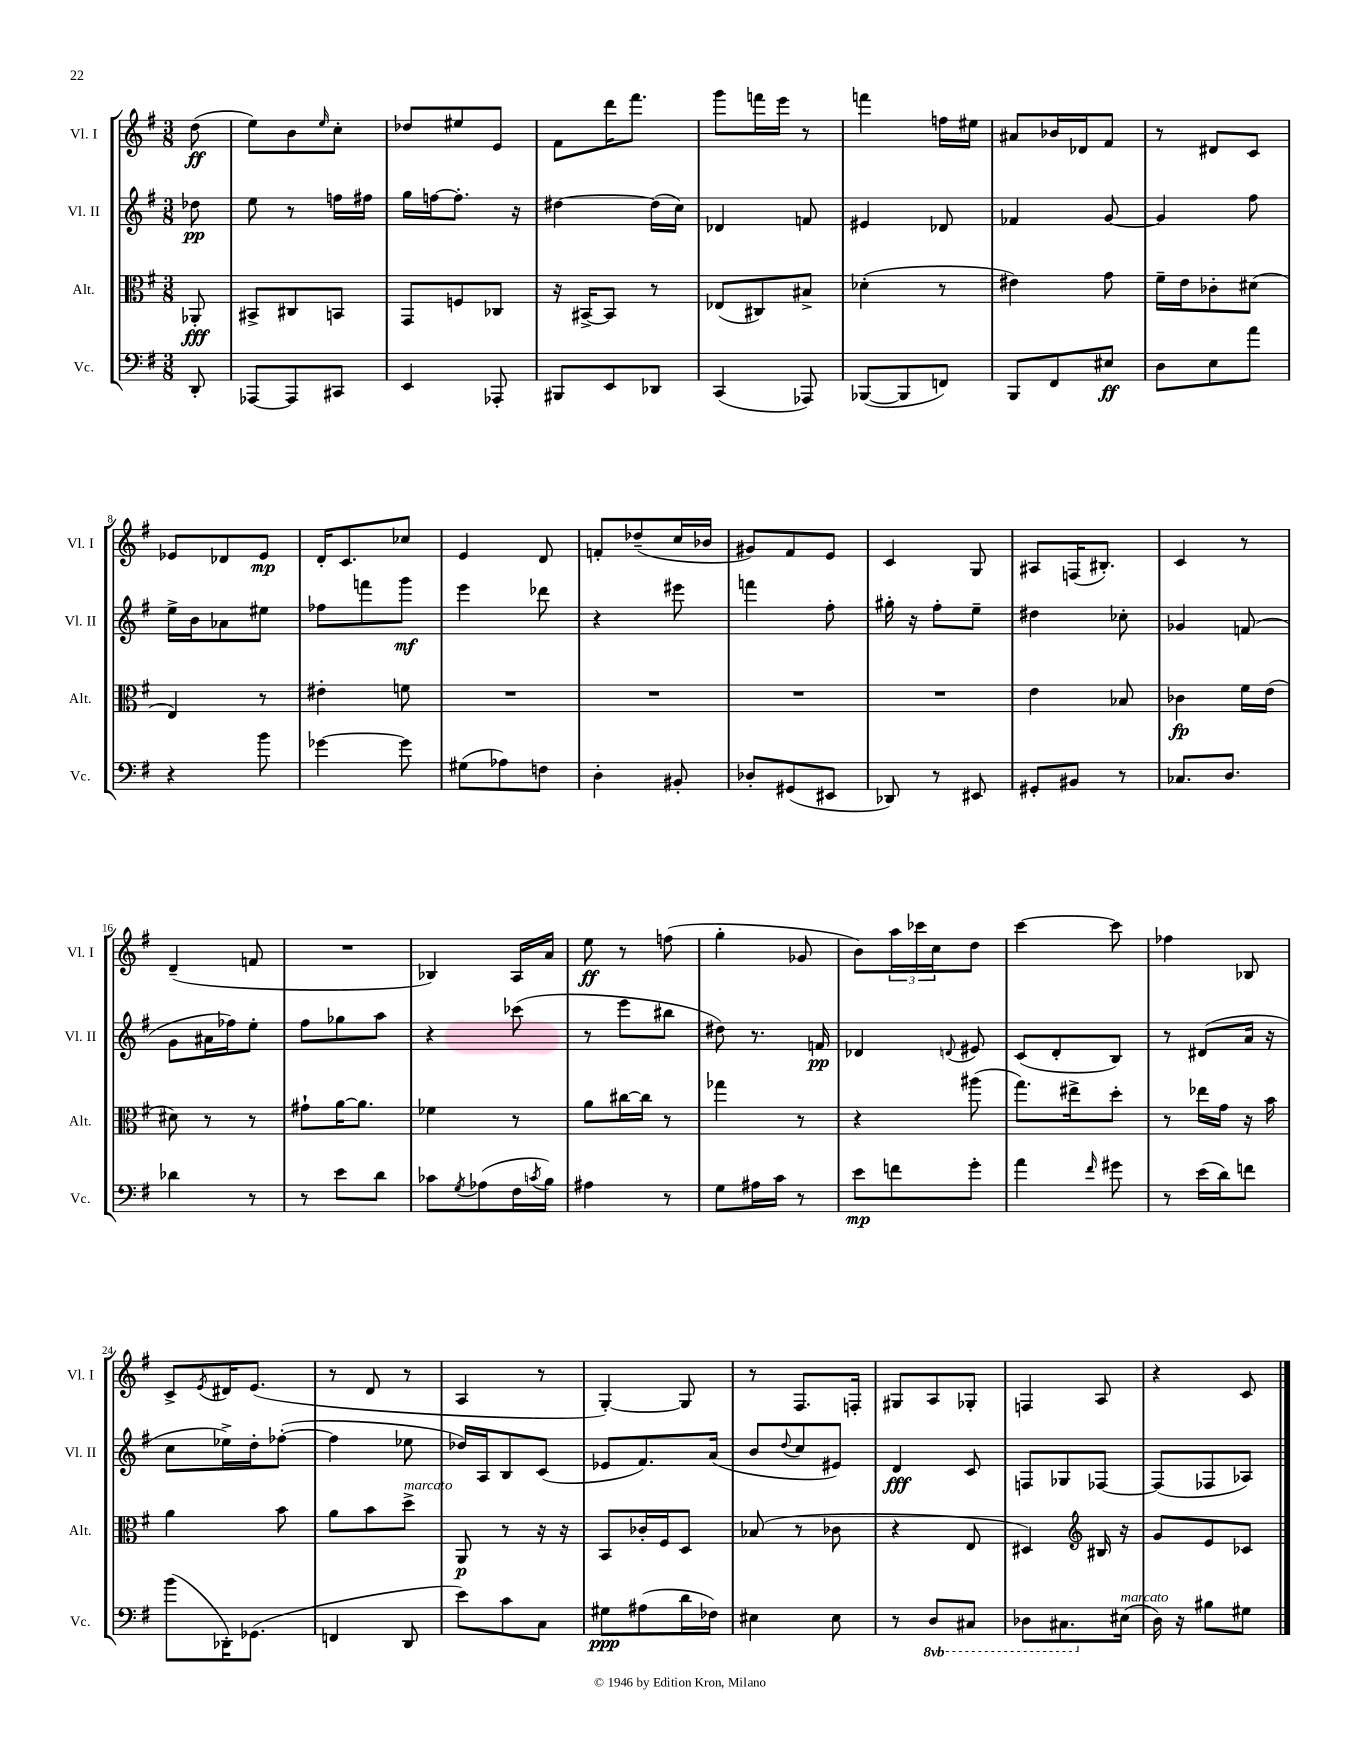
<<
\new StaffGroup <<
\new Staff = "s0" \with { instrumentName = "Vl. I" shortInstrumentName = "Vl. I" } {
    \clef treble \key g \major \numericTimeSignature \time 3/8 \partial 8
    d''8\ff( |
    e''8) b'8 \grace { e''16 } c''8-. |
    des''8 eis''8 e'8 |
    fis'8 d'''16 fis'''8. |
    g'''8 f'''16 e'''16 r8 |
    f'''4 f''16 eis''16 |
    ais'8 bes'16 des'16 fis'8 |
    r8 dis'8 c'8 |
    ees'8 des'8 ees'8\mp |
    d'16-. c'8. ces''8 |
    e'4 d'8 |
    f'8-. des''8--( c''16 bes'16 |
    gis'8) fis'8 e'8 |
    c'4 g8 |
    ais8 f16( bis8.-.) |
    c'4 r8 |
    d'4--( f'8 |
    R4. |
    bes4) a16 a'16 |
    e''8\ff r8 f''8( |
    g''4-. ges'8 |
    b'8) \tuplet 3/2 { a''16 ces'''16 c''16 } d''8 |
    c'''4~ c'''8 |
    fes''4 bes8 |
    c'8-> \acciaccatura { e'8 } dis'16 e'8.( |
    r8 d'8 r8 |
    a4 r8 |
    g4~-.) g8 |
    r8 fis8. f16-. |
    gis8 a8 ges8-. |
    f4 a8 |
    r4 c'8 \bar "|." |
}
\new Staff = "s1" \with { instrumentName = "Vl. II" shortInstrumentName = "Vl. II" } {
    \clef treble \key g \major \numericTimeSignature \time 3/8 \partial 8
    des''8\pp |
    e''8 r8 f''16 fis''16 |
    g''16 f''16~ f''8.-. r16 |
    dis''4~ dis''16( c''16) |
    des'4 f'8 |
    eis'4 des'8 |
    fes'4 g'8~ |
    g'4 fis''8 |
    e''16-> b'16 aes'8 eis''8 |
    fes''8 f'''8 g'''8\mf |
    e'''4 des'''8 |
    r4 eis'''8 |
    f'''4 fis''8-. |
    gis''16-. r16 fis''8-. e''8-- |
    dis''4 ces''8-. |
    ges'4 f'8( |
    g'8 ais'16 fes''16) e''8-. |
    fis''8 ges''8 a''8 |
    r4 ces'''8( |
    r8 e'''8 bis''8 |
    dis''8) r8. f'16\pp |
    des'4 \appoggiatura { d'8 } eis'8 |
    c'8( d'8-. b8) |
    r8 dis'8( a'16 r16 |
    c''8 ees''16->) d''16-. fes''8~-.( |
    fes''4 ees''8 |
    des''16) a16 b8 c'8( |
    ees'8 fis'8.) a'16( |
    b'8 \appoggiatura { d''8 } c''8 eis'8) |
    d'4\fff c'8 |
    f8 ges8 fes8~ |
    fes8( fes8 aes8) \bar "|." |
}
\new Staff = "s2" \with { instrumentName = "Alt." shortInstrumentName = "Alt." } {
    \clef alto \key g \major \numericTimeSignature \time 3/8 \partial 8
    aes,8-.\fff |
    bis,8-> cis8 b,8 |
    g,8 f8 ces8 |
    r16 bis,16~-> bis,8 r8 |
    ees8( cis8) bis8-> |
    des'4-.( r8 |
    eis'4) g'8 |
    fis'16-- e'16 ces'8-. dis'8( |
    e4) r8 |
    eis'4-. f'8 |
    R4. |
    R4. |
    R4. |
    R4. |
    e'4 bes8 |
    ces'4\fp fis'16 e'16( |
    dis'8) r8 r8 |
    gis'8-! a'16~ a'8. |
    fes'4 r8 |
    a'8 cis''16~ cis''16 r8 |
    ges''4 r8 |
    r4 ais''8( |
    g''8.) eis''16-> d''8-. |
    r8 ees''16 g'16 r16 b'16 |
    a'4 b'8 |
    a'8 b'8 d''8->^\markup { \italic "marcato" } |
    a,8\p r8 r16 r16 |
    b,8 ces'16-. fis16 d8 |
    bes8( r8 ces'8 |
    r4 e8 |
    dis4) \clef treble bis16 r16 |
    g'8 e'8 ces'8 \bar "|." |
}
\new Staff = "s3" \with { instrumentName = "Vc." shortInstrumentName = "Vc." } {
    \clef bass \key g \major \numericTimeSignature \time 3/8 \set Staff.ottavationMarkups = #ottavation-simple-ordinals \partial 8
    d,8-. |
    aes,,8~ aes,,8 cis,8 |
    e,4 aes,,8-. |
    bis,,8 e,8 des,8 |
    c,4( aes,,8) |
    bes,,8~( bes,,8 f,8) |
    b,,8 fis,8 eis8\ff |
    d8 e8 a'8 |
    r4 b'8 |
    ges'4~ ges'8 |
    gis8( aes8) f8 |
    d4-. bis,8-. |
    des8-. gis,8( eis,8 |
    des,8) r8 eis,8 |
    gis,8-. bis,8 r8 |
    ces8. d8. |
    des'4 r8 |
    r8 e'8 d'8 |
    ces'8 \acciaccatura { g8 } aes8( fis16 \acciaccatura { c'8 } b16) |
    ais4 r8 |
    g8 ais16 c'16 r8 |
    e'8\mp f'8 g'8-. |
    a'4 \grace { fis'16 } gis'8 |
    r8 e'16( d'16) f'8 |
    b'8( des,16-.) ges,8.( |
    f,4 d,8 |
    e'8) c'8 c8 |
    gis8\ppp ais8( d'16 fes16) |
    eis4 eis8 |
    r8 \ottava #-1 d,8 cis,8 |
    des,8 cis,8. \ottava #0 eis16^\markup { \italic "marcato" }( |
    d16) r16 bis8 gis8 \bar "|." |
}
>>
>>
